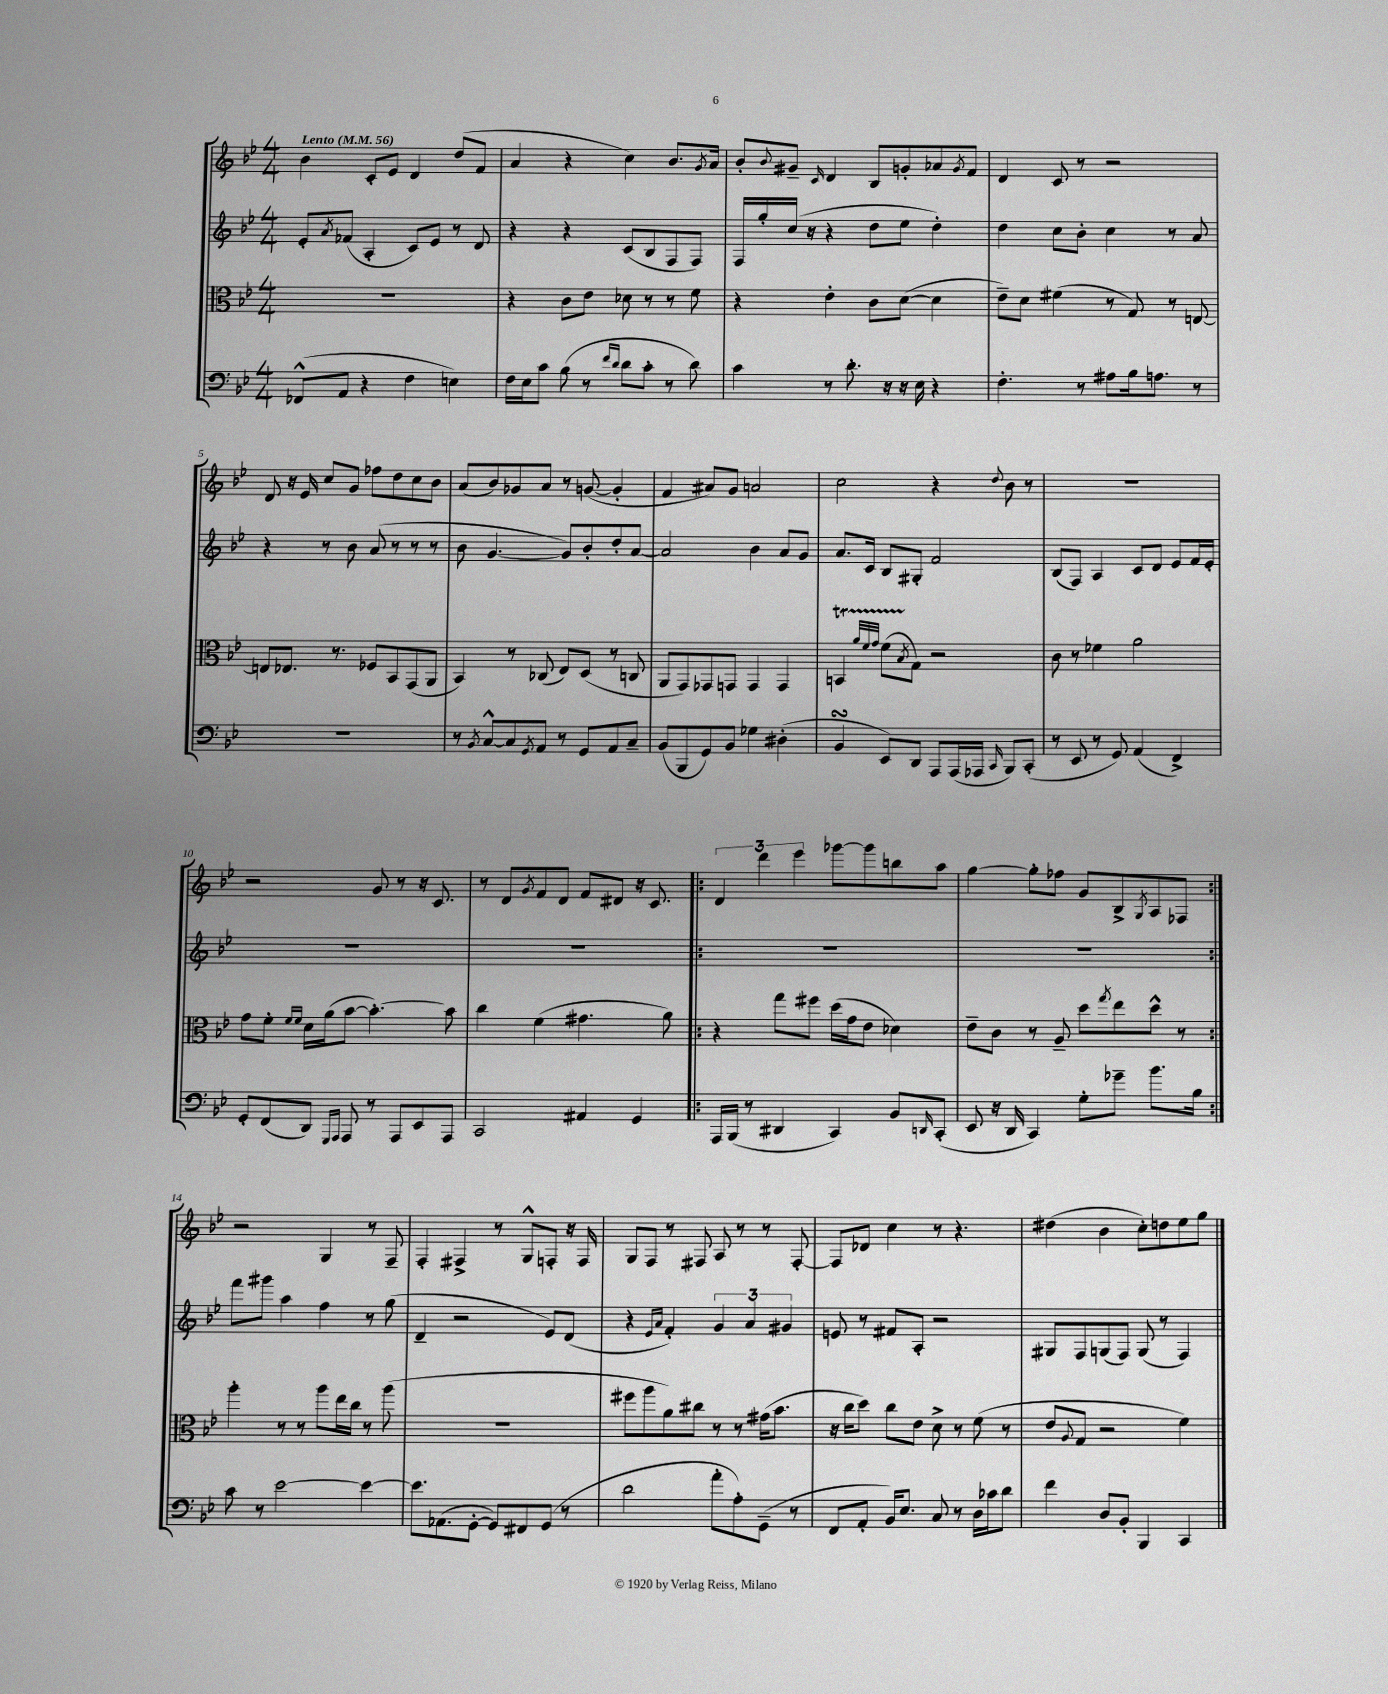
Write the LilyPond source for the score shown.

<<
\new StaffGroup <<
\new Staff = "s0" {
    \clef treble \key bes \major \numericTimeSignature \time 4/4 \tempo "Lento" 4 = 56
    bes'4 c'8-. ees'8 d'4 d''8( f'8 |
    a'4 r4 c''4) bes'8. \acciaccatura { g'8 } a'16 |
    bes'8-. \appoggiatura { bes'8 } gis'8-- \grace { c'16 } d'4 bes8 g'8-. aes'8 \acciaccatura { g'8 } f'8 |
    d'4 c'8 r8 r2 |
    d'8 r16 ees'16 c''8 g'8 fes''8 d''8 c''8 bes'8 |
    a'8( bes'8) ges'8 a'8 r8 g'8~( g'4-. |
    f'4 ais'8) g'8 a'2 |
    c''2 r4 \appoggiatura { d''8 } bes'8 r8 |
    R1 |
    r2 g'8 r8 r16 c'8. |
    r8 d'8 \acciaccatura { g'8 } f'8 d'8 f'8 dis'8 r16 c'8. |
    \repeat volta 2 { \tuplet 3/2 { d'4 d'''4 ees'''4 } ges'''8~ ges'''8 b''8 a''8 |
    g''4~ g''8-. fes''8 g'8 bes8-> \acciaccatura { g8 } a8 fes8 | }
    r2 g4 r8 f8-- |
    f4-. fis4-> r8 g8-^ f8-. r16 f16 |
    g8 f8 r8 fis8 a8 r8 r8 fis8~-. |
    fis8 des'8 c''4 r8 r4. |
    dis''4( bes'4 c''8-.) d''8 ees''8 g''8 \bar "|." |
}
\new Staff = "s1" {
    \clef treble \key bes \major \numericTimeSignature \time 4/4
    ees'8-. \acciaccatura { a'8 } fes'8( a4-. c'8) ees'8 r8 d'8 |
    r4 r4 c'8( bes8 f8 f8) |
    f16 g''16-. c''16( r16 r4 d''8 ees''8 d''4-.) |
    d''4 c''8 bes'8-. c''4 r8 a'8 |
    r4 r8 bes'8 a'8( r8 r8 r8 |
    bes'8 g'4.~ g'8) bes'8-. d''8-. a'8~ |
    a'2 bes'4 a'8 g'8 |
    a'8. c'16 bes8 gis8-. f'2 |
    bes8( f8) a4 c'8 d'8 ees'8 f'16 ees'16-. |
    R1 |
    R1 |
    \repeat volta 2 { R1 |
    R1 | }
    f'''8 gis'''8 a''4 f''4 r8 g''8( |
    d'4-- r2 ees'8) d'8( |
    r4 \grace { ees'16 a'16 } f'4-.) \tuplet 3/2 { g'4 a'4 gis'4 } |
    e'8 r8 fis'8 a8-. r2 |
    gis8 f8 g8( f8) g8( r8 f4) \bar "|." |
}
\new Staff = "s2" {
    \clef alto \key bes \major \numericTimeSignature \time 4/4
    R1 |
    r4 c'8 ees'8 des'8 r8 r8 f'8 |
    r4 ees'4-. c'8 d'8~( d'4 |
    ees'8--) d'8 fis'4( r8 g8) r8 e8~ |
    e8 ees8. r8. fes8 bes,8 g,8( a,8 |
    bes,4) r8 ces8( ees8) d8( r8 c8 |
    a,8 g,8) ges,8 g,8 g,4 g,4 |
    b,4\startTrillSpan \grace { a'32 f'32 g'32 } f'8( \acciaccatura { bes8 } g8\stopTrillSpan) r2 |
    c'8 r8 fes'4 a'2 |
    g'8 f'8-. \grace { f'16 f'16 } d'16 a'16( bes'8~ bes'4.~-.) bes'8 |
    c''4 f'4( gis'4. a'8) |
    \repeat volta 2 { r4 g''8 fis''8 d''16( g'16 ees'8 des'4) |
    ees'8-- c'8 r8 a8-- d''8 \acciaccatura { g''8 } ees''8 d''8-^ r8 | }
    a''4-. r8 r8 a''8 ees''16 c''16 r8 a''8( |
    R1 |
    fis''8 a''8 a'8) cis''8 r8 r8 gis'16( bes'8. |
    r16 c''16 d''8) c''8 ees'8 d'8-> r8 f'8( r8 |
    ees'8 \appoggiatura { a8 } g8 r2 f'4) \bar "|." |
}
\new Staff = "s3" {
    \clef bass \key bes \major \numericTimeSignature \time 4/4
    fes,8-^( a,8 r4 f4 e4) |
    f16 ees16 c'8 bes8( r8 \grace { f'16 d'16 } d'8 c'8-. r8 d'8) |
    c'4 r8 d'8.-. r16 r16 ees16 r4 |
    f4.-. r8 ais8 bes16 a8. r8 |
    R1 |
    r8 \acciaccatura { bes,8 } c8~-^ c8 \acciaccatura { g,8 } a,8 r8 g,8 a,8 c8-- |
    bes,8( bes,,8 g,8) bes,8 ges4 dis4-.( |
    bes,4\turn ees,8) d,8 a,,8 a,,16( aes,,16 \grace { c,16 } bes,,8) c,8-.( |
    r8 ees,8 r8 g,8) a,4( f,4->) |
    g,8-. f,8( d,8) \grace { g,,16 a,,16 } a,,8 r8 a,,8 ees,8 a,,8 |
    c,2 ais,4 g,4 |
    \repeat volta 2 { a,,16 bes,,16( r8 dis,4 c,4) bes,8 \grace { d,16 } c,8-.( |
    ees,8 r16 d,16 c,4) g8-. ges'8-- bes'8. bes16 | }
    c'8 r8 ees'2~ ees'4~ |
    ees'8. aes,8.( g,8~-. g,8) fis,8 g,8( r8 |
    d'2 a'8-. a8-.) g,8--( r8 |
    f,8 a,8-. bes,16) ees8. c8 r8 d16 ces'16 d'8 |
    f'4 d8 bes,8-. bes,,4 c,4 \bar "|." |
}
>>
>>
